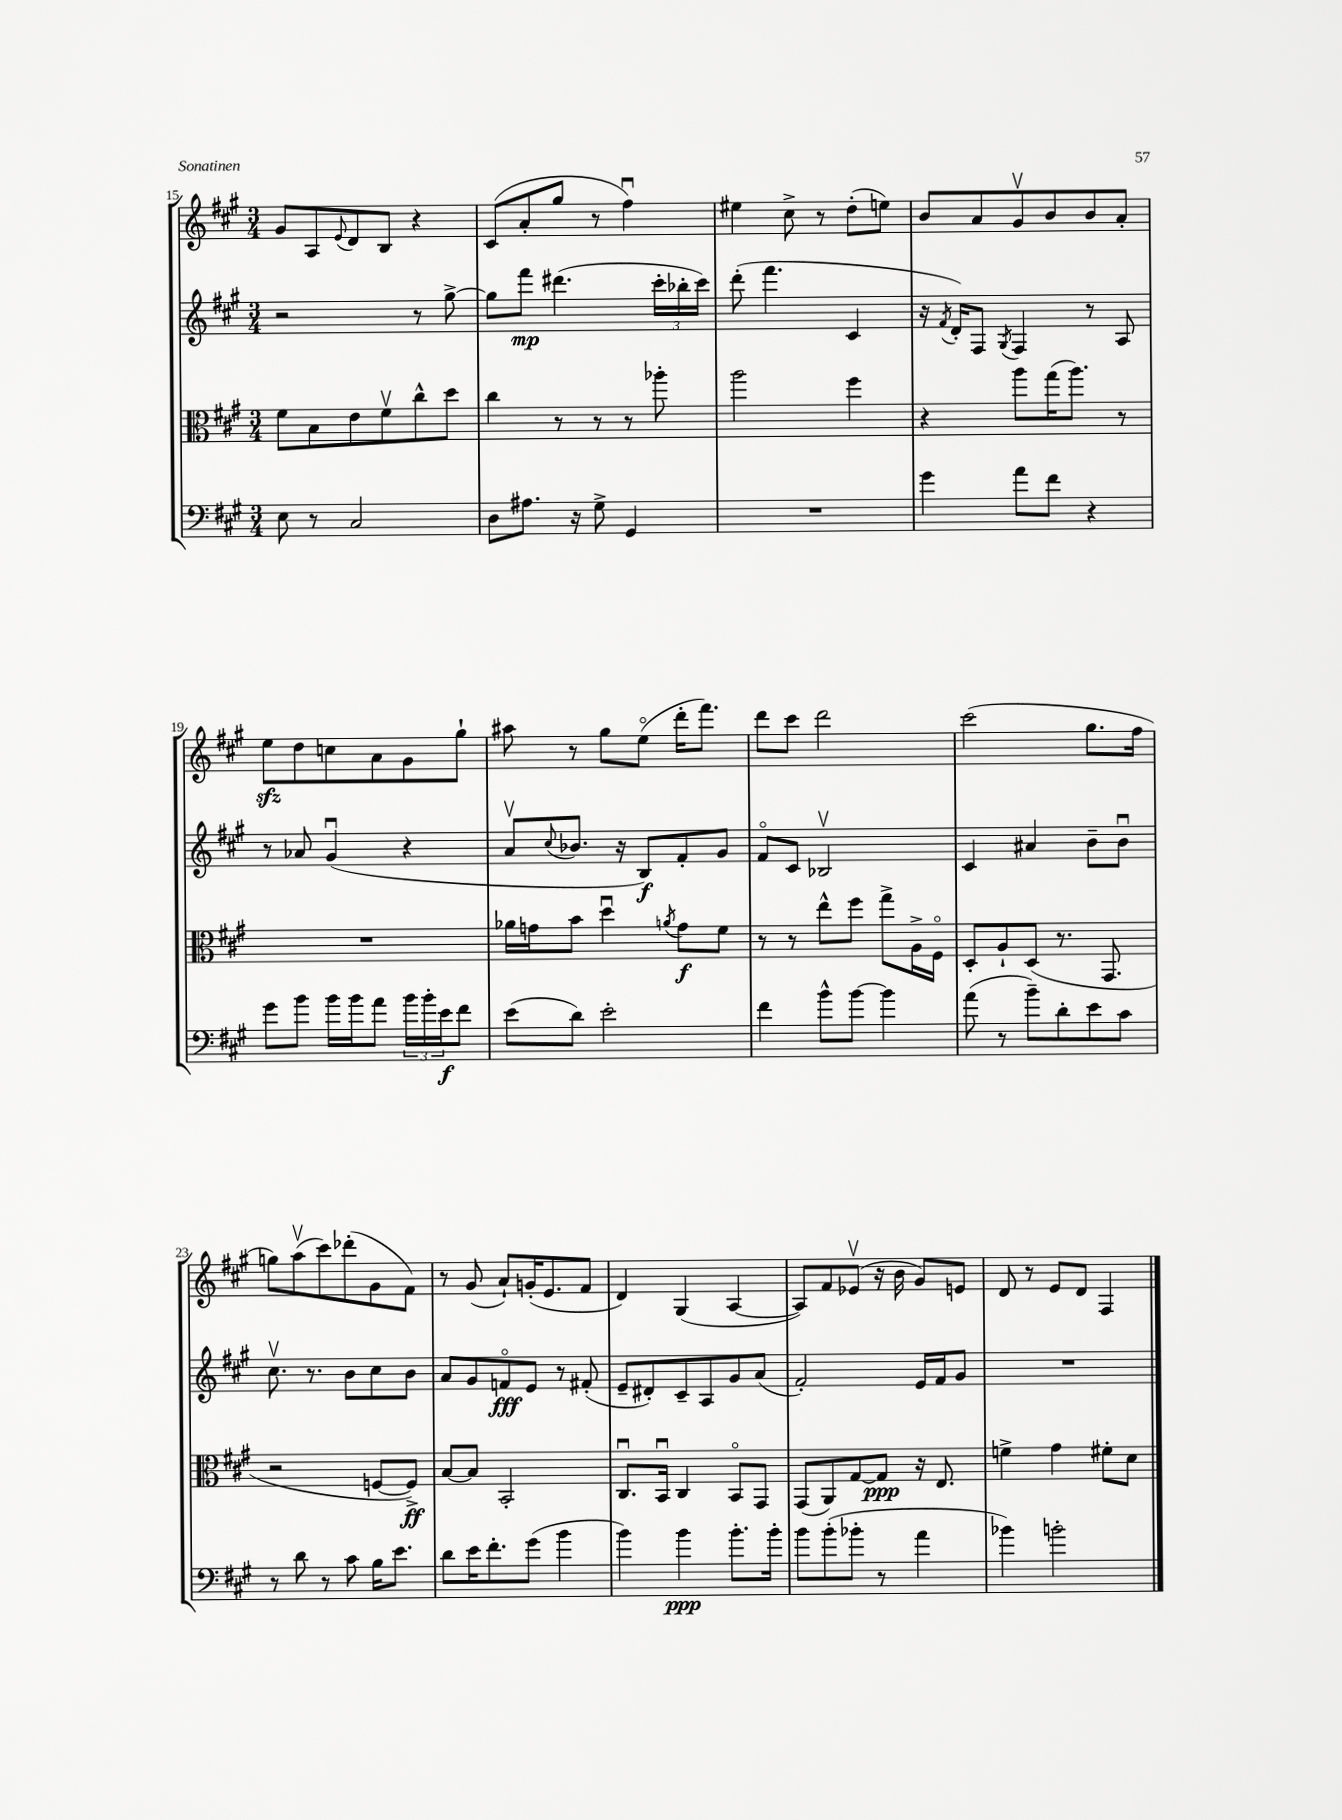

**kern	**kern	**kern	**kern
*staff4	*staff3	*staff2	*staff1
*clefF4	*clefC3	*clefG2	*clefG2
*k[f#c#g#]	*k[f#c#g#]	*k[f#c#g#]	*k[f#c#g#]
*M3/4	*M3/4	*M3/4	*M3/4
8E	8f#	2r	8g#
8r	8B	.	8A
.	.	.	8qqe
2C#	8e	.	8d
.	8f#v	.	8B
.	8cc#^^	8r	4r
.	8dd	[8gg#^	.
=	=	=	=
8D	4cc#	8gg#]	(8c#
8.A#	.	8fff#	8a'
.	8r	(4.ddd#	8gg#
16r	.	.	.
8G#^	8r	.	8r
4GG#	8r	.	4ff#u)
.	8aa-'	24ccc#'	.
.	.	24bb-'	.
.	.	24ccc#)	.
=	=	=	=
2.r	2aa	(8ddd'	4ee#
.	.	4.fff#	.
.	.	.	8cc#^
.	.	.	8r
.	4ff#	4c#	(8dd'
.	.	.	8ee)
=	=	=	=
4g#	4r	16r	8b
.	.	8qf#	.
.	.	16d')	.
.	.	8F#	8a
.	.	8qG#	.
8a	8aa	4F#	8g#v
8f#	(16gg#	.	8b
.	8.aa)	.	.
4r	.	8r	8b
.	8r	8A	8a'
=	=	=	=
8g#	2.r	8r	8ee
8b	.	8a-	8dd
16b	.	(4g#u	8cc
16b	.	.	.
8a	.	.	8a
24b	.	4r	8g#
24b'	.	.	.
24e	.	.	.
8f#	.	.	8gg#`
=	=	=	=
(8e	16a-	8av	8aa#
.	16g	.	.
.	.	8qqcc#	.
8d)	8b	8.b-	8r
2e'	4ddu	.	8gg#
.	.	16r	.
.	.	8B)	(8eeo
.	8qa	.	.
.	8g	8f#'	16ddd'
.	.	.	8.fff#)
.	8f#	8g#	.
=	=	=	=
4f#	8r	8f#o	8ddd
.	8r	8c#	8ccc#
8b^^	8ee^^	2B-v	2ddd
[8b	8ff#	.	.
4b]	8gg#^	.	.
.	16A^	.	.
.	16F#o	.	.
=	=	=	=
(8a	8D'	4c#	(2ccc#
8r	8A`	.	.
8b~)	(8D	4a#	.
8d'	8.r	.	.
8e	.	8b~	8.gg#
.	8.GG#	.	.
8c#	.	8bu	.
.	.	.	16ff#
=	=	=	=
8r	2r	8.cc#v	8gg)
8d	.	.	(8aav
.	.	8.r	.
8r	.	.	8ccc#)
8c#	.	8b	(8ddd-'
16B	[8F	8cc#	8g#
8.e	.	.	.
.	8F^])	8b	8f#)
=	=	=	=
8d	[8B	8a	8r
16e	8B]	8g#	(8g#
8.f#'	.	.	.
.	2BB'	8fo	8a`)
(8g#	.	8e	(16g'
.	.	.	8.e
4b	.	8r	.
.	.	(8f#'	8f#
=	=	=	=
4b)	8.C#u	8e~	4d)
.	.	8d#')	.
.	16BBu	.	.
4b	4C#	8c#~	(4G#
.	.	8A	.
8.b'	8BBo	8g#	[4A
.	8GG#	(8a	.
16b'	.	.	.
=	=	=	=
8b	(8GG#	2f#')	8A])
(8b'	8AA)	.	8f#
8b-'	[8G#	.	(8e-v
8r	8G#]	.	16r
.	.	.	16b
4a	16r	16e	8g#)
.	8.E	16f#	.
.	.	8g#	8e
=	=	=	=
4b-)	4f^	2.r	8d
.	.	.	8r
2b'	4g#	.	8e
.	.	.	8d
.	8f#'	.	4F#
.	8d	.	.
==	==	==	==
*-	*-	*-	*-
